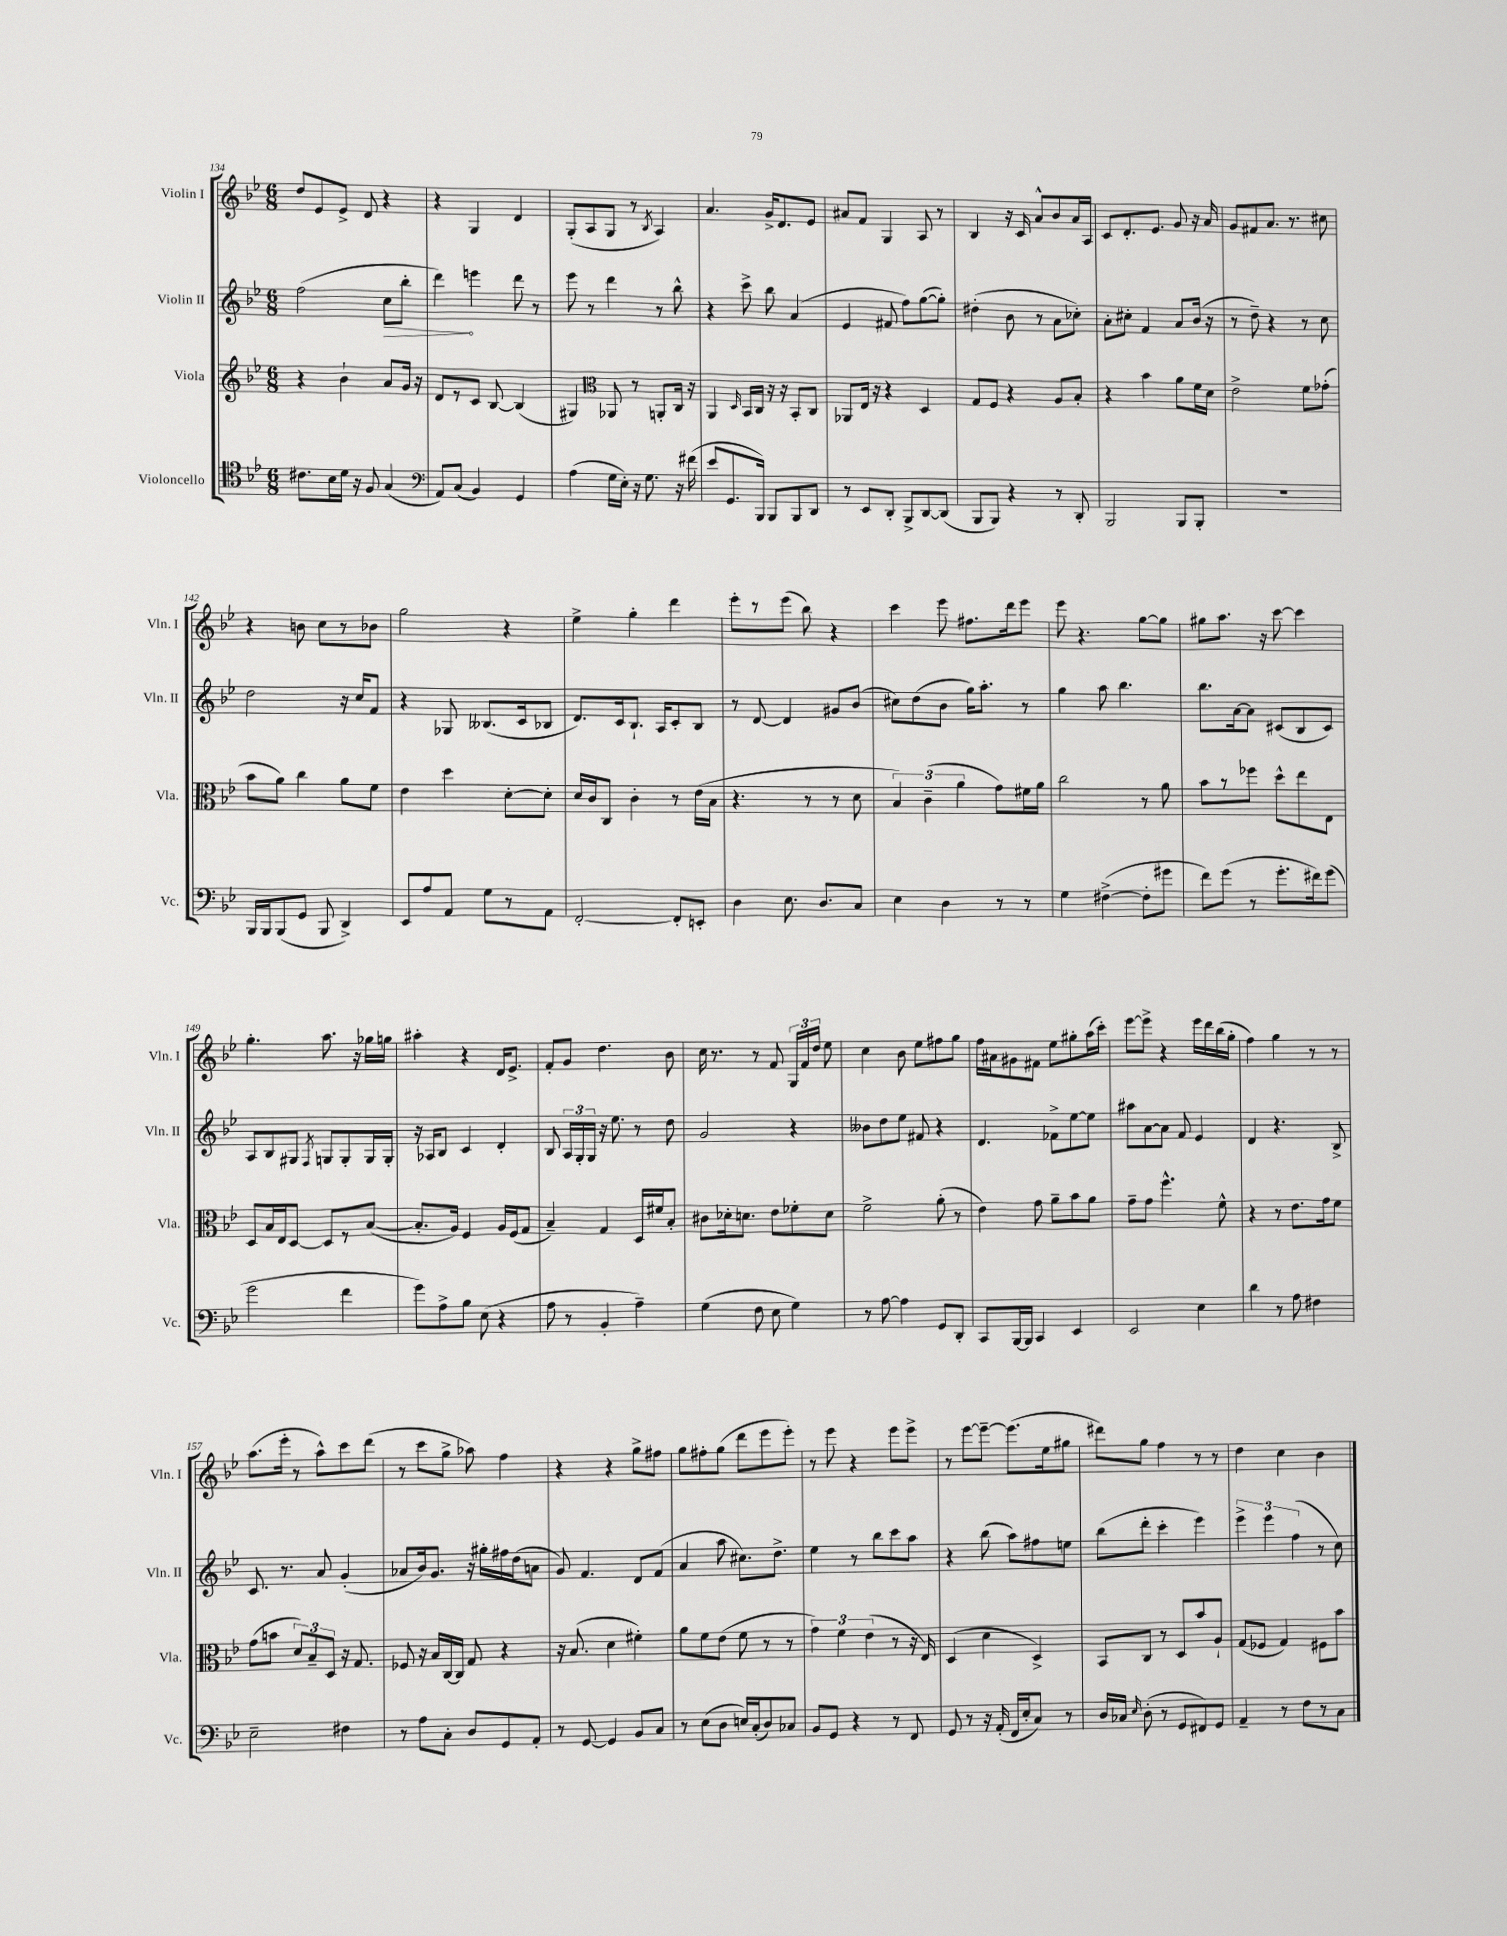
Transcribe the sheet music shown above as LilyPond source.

<<
\new StaffGroup <<
\new Staff = "s0" \with { instrumentName = "Violin I" shortInstrumentName = "Vln. I" } {
    \clef treble \key bes \major \numericTimeSignature \time 6/8
    \autoBeamOff d''8[ ees'8 ees'8]-> d'8 r4 |
    r4 g4 d'4 |
    g8[-.( a8 g8] r8 \acciaccatura { bes8 } a4) |
    a'4. g'16[-> d'8. ees'8] |
    ais'8[ f'8] g4 a8 r8 |
    bes4 r16 c'16 a'8[-^ bes'8 a'16 a16] |
    c'8[ d'8.-. ees'8.] g'8 r16 a'16 |
    g'8[ fis'8 a'8.] r8. cis''8 |
    r4 b'8 c''8[ r8 bes'8] |
    g''2 r4 |
    ees''4-> g''4-. d'''4 |
    ees'''8[-. r8 ees'''8]( bes''8) r4 |
    c'''4 ees'''8 fis''8.[ d'''16 ees'''8] |
    ees'''8 r4. g''8[~ g''8] |
    gis''8[ a''8.] r16 c'''8~ c'''4 |
    g''4.-. a''8. r16 ges''16[ g''16] |
    ais''4-. r4 d'16[ ees'8.]-> |
    f'8[-. g'8] d''4. bes'8 |
    c''16 r8. r8 f'8 \tuplet 3/2 { g16[ f'16 d''16] } ees''8 |
    c''4 bes'8 ees''8[ fis''8 g''8] |
    f''16[ ais'16 gis'8 fis'8] ees''8[ gis''8-. a''16( c'''16]-.) |
    ees'''8[~ ees'''8]-> r4 ees'''16[ d'''16 bes''16( g''16]-. |
    f''4) g''4 r8 r8 |
    a''8.[( ees'''16]-. r8 a''8[-^) c'''8 d'''8]( |
    r8 c'''8[ g''8]-> aes''8) f''4 |
    r4 r4 g''8[-> fis''8] |
    g''8[ fis''8-. g''8]( d'''8[ ees'''8 ees'''8]-.) |
    r8 ees'''8 r4 ees'''8[ ees'''8]-> |
    r8 ees'''8[~ ees'''8]~-- ees'''8.[( ees''16 gis''8] |
    dis'''8[) g''8] f''4 r8 r8 |
    d''4 c''4 bes'4 \bar "|." |
}
\new Staff = "s1" \with { instrumentName = "Violin II" shortInstrumentName = "Vln. II" } {
    \clef treble \key bes \major \numericTimeSignature \time 6/8
    \autoBeamOff f''2( \once \override Hairpin.circled-tip = ##t c''8[\> bes''8]-. |
    d'''4\!) e'''4 d'''8 r8 |
    ees'''8 r8 d'''4 r8 bes''8-^ |
    r4 c'''8-> bes''8 a'4( |
    ees'4 fis'8 f''8[) g''8~( g''8]-.) |
    dis''4-.( bes'8 r8 a'8[ ces''8]-.) |
    a'8[-. cis''8]-. f'4 a'8[ bes'16]( r16 |
    r8 d''8--) r4 r8 c''8 |
    d''2 r16 c''16[ f'8] |
    r4 ges8 beses8.[( c'16 bes8] |
    d'8.[) c'16 bes8.]-! a16[ c'8-. bes8] |
    r8 d'8~ d'4 gis'8[ bes'8]( |
    cis''8[) d''8( bes'8] g''16[) a''8.]-. r8 |
    g''4 a''8 bes''4. |
    bes''8.[ a'16~ a'8] cis'8[( bes8 cis'8]) |
    a8[ bes8 gis8] \acciaccatura { f8 } g8[ g8-. g16 g16]-. |
    r16 aes16[ bes8] c'4 d'4-. |
    bes8 \tuplet 3/2 { a16[ g16-. g16] } r16 ees''8. r8 d''8 |
    g'2 r4 |
    beses'8[ d''8 ees''8] fis'8 r4 |
    d'4. fes'8[-> ees''8~ ees''8] |
    ais''8[ a'8~ a'8] f'8 ees'4 |
    d'4 r4. bes8-> |
    c'8. r8. a'8 g'4-.( |
    aes'8[ bes'16) g'8.] r16 gis''16[-. fis''16 d''16( a'8] |
    g'8) f'4. d'8[ f'8]( |
    a'4 a''8 cis''8.[) d''8.]-> |
    ees''4 r8 bes''8[ c'''8 a''8] |
    r4 bes''8( a''8[) fis''8 e''8] |
    bes''8[( d'''8]-. c'''4-. ees'''4) |
    \tuplet 3/2 { ees'''4-> ees'''4 f''4( } r8 c''8) \bar "|." |
}
\new Staff = "s2" \with { instrumentName = "Viola" shortInstrumentName = "Vla." } {
    \clef treble \key bes \major \numericTimeSignature \time 6/8
    \autoBeamOff r4 bes'4-! a'8[ g'16] r16 |
    d'8[ r8 c'8] bes8~ bes4( |
    gis4) \clef alto aes,8 r8 a,8[-. c16] r16 |
    a,4 \grace { d16 } bes,16[ c16] r16 r16 bes,8[-. c8] |
    aes,8[ ees16] r16 r4 d4 |
    g8[ f8] r4 a8[ bes8]-. |
    r4 bes'4 a'8[ f'16 d'16] |
    ees'2-> f'8[ ges'8]-.( |
    bes'8[ a'8]) c''4 a'8[ f'8] |
    ees'4 d''4 d'8[~-. d'8]-. |
    d'16[ c'16 c8] c'4-. r8 ees'16[( bes16] |
    r4. r8 r8 d'8 |
    \tuplet 3/2 { bes4) c'4--( a'4 } g'8[) fis'16 a'16] |
    c''2 r8 a'8 |
    bes'8[ r8 fes''8] d''8[-^ ees''8 ees8] |
    d8[ bes16 ees16 d8]~ d8[ r8 bes8]~( |
    bes8.[-. a16]) f4 a16[ f16( g8] |
    bes4--) g4 d16[ fis'16 bes8]-. |
    cis'8[ des'16-. d'8.] ees'8[ fes'8-. d'8] |
    f'2-> a'8-.( r8 |
    ees'4) g'8 a'8[-- bes'8 a'8] |
    g'8[-- g'8] f''4.-^ f'8-^ |
    r4 r8 ees'8.[ g'16 f'8] |
    g'8[( b'8] \tuplet 3/2 { d'8[) bes8-- d8] } r16 g8. |
    fes8 r16 bes16[ c16~ c16] g8 r4 |
    r16 bes8.( d'4 fis'4-.) |
    a'8[ f'8 ees'8]( f'8 r8 r8 |
    \tuplet 3/2 { g'4) f'4 ees'4( } r8 r16 ees16) |
    d4( d'4 d4->) |
    bes,8[ c8] r8 d8[ bes'8 a8]-! |
    g8[( fes8] g4) fis8[ bes'8] \bar "|." |
}
\new Staff = "s3" \with { instrumentName = "Violoncello" shortInstrumentName = "Vc." } {
    \clef tenor \key bes \major \numericTimeSignature \time 6/8
    \autoBeamOff cis'8.[ bes16 d'16] r16 f8 g4( |
    \clef bass a,8[) c8]( bes,4) g,4 |
    a4( g16[ ees16]-.) r16 g8. r16 fis'16( |
    ees'8[ g,8. bes,,16]) bes,,8[ bes,,8 d,8] |
    r8 ees,8[ d,8]-. bes,,8[-> d,8~ d,8]( |
    bes,,8[ bes,,8]) r4 r8 d,8-. |
    bes,,2 bes,,8[ bes,,8]-. |
    R2. |
    bes,,16[ bes,,16 bes,,8( g,8] bes,,8 d,4->) |
    ees,8[ a8 a,8] g8[ r8 a,8] |
    f,2~-. f,8[-. e,8]-. |
    d4 ees8. d8.[ c8] |
    ees4 d4 r8 r8 |
    g4 fis4~->( fis8[-. gis'8] |
    f'8[) g'8]( r8 g'8.[-. fis'16) g'8]( |
    g'2 f'4 |
    g'8[) a8-> bes8] ees8( r4 |
    a8 r8 bes,4-. a4--) |
    g4( f8 ees8 g4) |
    r8 a8~ a4 g,8[ d,8]-. |
    c,8[ bes,,16~ bes,,16] c,4 ees,4 |
    ees,2 ees4 |
    d'4 r8 a8 fis4 |
    ees2-- fis4 |
    r8 a8[ c8]-. d8[ g,8 a,8]-. |
    r8 g,8~ g,4 bes,8[ c8] |
    r8 ees8[( d8] e16[) c16-.( d8) ces8] |
    bes,8[ g,8] r4 r8 f,8 |
    g,8 r8 r16 a,16-.( f,16[ ees16-. c8]) r8 |
    d16[ ces16] \grace { ees16 } d8-.( r8 g,8[ fis,8) g,8] |
    a,4-- r8 f8[ r8 c8] \bar "|." |
}
>>
>>
\layout { \context { \Score currentBarNumber = #134 } }
